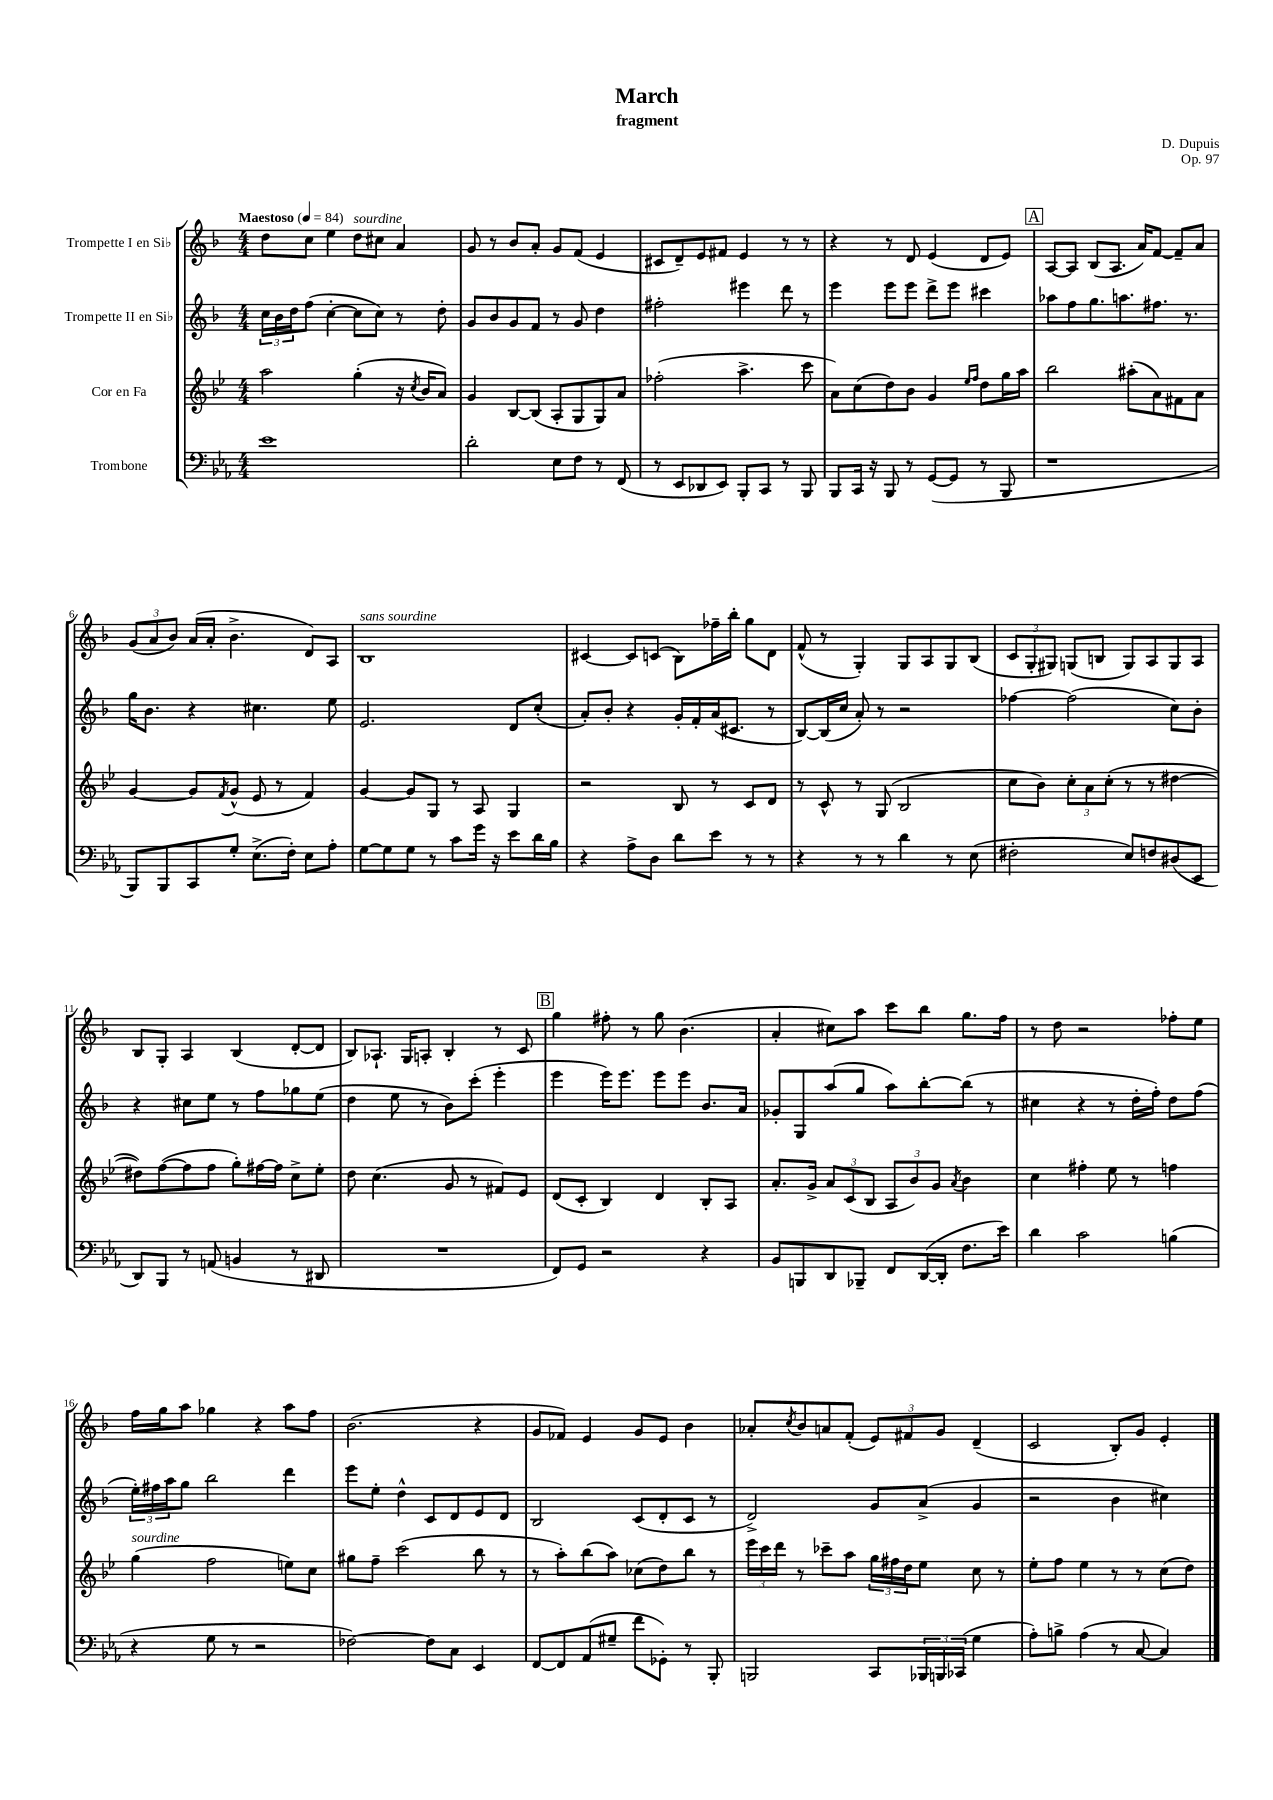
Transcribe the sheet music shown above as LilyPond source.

\header { title = "March" composer = "D. Dupuis" subtitle = "fragment" opus = "Op. 97" }
<<
\new StaffGroup <<
\new Staff = "s0" \with { instrumentName = "Trompette I en Sib" } {
    \clef treble \key f \major \numericTimeSignature \time 4/4 \tempo "Maestoso" 4 = 84
    d''8 c''8 e''4 d''8^\markup { \italic "sourdine" } cis''8 a'4 |
    g'8 r8 bes'8 a'8-. g'8 f'8( e'4 |
    cis'8 d'8--) e'8 fis'8 e'4 r8 r8 |
    r4 r8 d'8 e'4( d'8 e'8) |
    \mark \markup { \box "A" } a8~ a8 bes8( a8. a'16) f'8~ f'8-- a'8 |
    \tuplet 3/2 { g'8( a'8 bes'8) } a'16( a'16-. bes'4.-> d'8) a8 |
    bes1^\markup { \italic "sans sourdine" } |
    cis'4~ cis'8 c'8( bes8) fes''16-- bes''16-. g''8 d'8 |
    f'8-^( r8 g4-.) g8 a8 g8 bes8( |
    \tuplet 3/2 { c'8 g8-. gis8) } g8( b8 g8) a8 g8 a8 |
    bes8 g8-. a4 bes4( d'8~-. d'8 |
    bes8) aes8.-! g16 a8-. bes4-. r8 c'8 |
    \mark \markup { \box "B" } g''4 fis''8-. r8 g''8 bes'4.( |
    a'4-. cis''8) a''8 c'''8 bes''8 g''8. f''16 |
    r8 d''8 r2 fes''8-. e''8 |
    f''16 g''16 a''8 ges''4 r4 a''8 f''8 |
    bes'2.( r4 |
    g'8 fes'8) e'4 g'8 e'8 bes'4 |
    aes'8-. \acciaccatura { c''8 } bes'8 a'8 f'8-.( \tuplet 3/2 { e'8) fis'8 g'8 } d'4--( |
    c'2 bes8-.) g'8 e'4-. \bar "|." |
}
\new Staff = "s1" \with { instrumentName = "Trompette II en Sib" } {
    \clef treble \key f \major \numericTimeSignature \time 4/4
    \tuplet 3/2 { c''16 bes'16 d''16 } f''8( c''4~-. c''8 c''8) r8 d''8-. |
    g'8 bes'8 g'8 f'8 r8 g'8 d''4 |
    fis''2-. eis'''4 d'''8 r8 |
    e'''4 e'''8 e'''8 d'''8-> e'''8 cis'''4 |
    \mark \markup { \box "A" } aes''8 f''8 g''8. a''8. fis''8. r8. |
    g''16 bes'8. r4 cis''4. e''8 |
    e'2. d'8 c''8-.( |
    a'8-.) bes'8-. r4 g'16-. f'16-. a'16( cis'8. r8 |
    bes8~) bes16( c''16 a'8-.) r8 r2 |
    fes''4~ fes''2( c''8) bes'8-. |
    r4 cis''8 e''8 r8 f''8 ges''8 e''8( |
    d''4 e''8 r8 bes'8) c'''8-.( e'''4-. |
    \mark \markup { \box "B" } e'''4 e'''16) e'''8. e'''8 e'''8 bes'8. a'16 |
    ges'8-. g8 a''8( g''8 a''8) bes''8~-. bes''8( r8 |
    cis''4 r4 r8 d''16-. f''16-.) d''8 f''8( |
    \tuplet 3/2 { e''16-.) fis''16 a''16 } g''8 bes''2 d'''4 |
    e'''8 e''8-. d''4-^ c'8 d'8 e'8 d'8 |
    bes2 c'8( d'8-. c'8 r8 |
    d'2->) g'8 a'8->( g'4 |
    r2 bes'4 cis''4) \bar "|." |
}
\new Staff = "s2" \with { instrumentName = "Cor en Fa" } {
    \clef treble \key bes \major \numericTimeSignature \time 4/4
    a''2 g''4-.( r16 \acciaccatura { c''8 } bes'16 a'8) |
    g'4 bes8~ bes8( a8-. g8 g8) a'8 |
    fes''2-.( a''4.-> c'''8 |
    a'8) c''8( d''8) bes'8 g'4 \grace { ees''16 f''16 } d''8 g''16 a''16 |
    \mark \markup { \box "A" } bes''2 ais''8-.( a'8) fis'8 a'8 |
    g'4~ g'8 \acciaccatura { f'8 } g'8-^( ees'8 r8 f'4) |
    g'4~ g'8 g8 r8 a8 g4 |
    r2 bes8 r8 c'8 d'8 |
    r8 c'8-^ r8 g8( bes2 |
    c''8 bes'8) \tuplet 3/2 { c''8-. a'8 c''8-.( } r8 r8 dis''4~ |
    dis''8) f''8~( f''8 f''8 g''8-.) fis''16~ fis''16 c''8-> ees''8-. |
    d''8 c''4.( g'8 r8 fis'8) ees'8 |
    \mark \markup { \box "B" } d'8( c'8-. bes4) d'4 bes8-. a8 |
    a'8.-. g'16-> \tuplet 3/2 { a'8 c'8( bes8 } \tuplet 3/2 { a8 bes'8) g'8 } \acciaccatura { a'8 } bes'4 |
    c''4 fis''4-. ees''8 r8 f''4 |
    g''4^\markup { \italic "sourdine" }( f''2 e''8) c''8 |
    gis''8 f''8-- c'''2( bes''8 r8 |
    r8 a''8-.) bes''8( a''8) ces''8( d''8) bes''8 r8 |
    \tuplet 3/2 { ees'''16 c'''16 d'''16 } r8 ces'''8-- a''8 \tuplet 3/2 { g''16 fis''16 d''16 } ees''8 c''8 r8 |
    ees''8-. f''8 ees''4 r8 r8 c''8( d''8) \bar "|." |
}
\new Staff = "s3" \with { instrumentName = "Trombone" } {
    \clef bass \key ees \major \numericTimeSignature \time 4/4
    ees'1 |
    d'2-. ees8 f8 r8 f,8( |
    r8 ees,8 des,8 ees,8) bes,,8-. c,8 r8 bes,,8 |
    bes,,8 c,16 r16 bes,,8 r8 g,8~( g,8 r8 bes,,8 |
    \mark \markup { \box "A" } r1 |
    bes,,8) bes,,8 c,8 g8-. ees8.->( f16-.) ees8 aes8-. |
    g8~ g8 g8 r8 c'8 g'16 r16 ees'8 d'16 bes16 |
    r4 aes8-> d8 d'8 ees'8 r8 r8 |
    r4 r8 r8 d'4 r8 ees8( |
    fis2-. ees8) f8 dis8( ees,8 |
    d,8) bes,,8 r8 a,8( b,4 r8 dis,8 |
    R1 |
    \mark \markup { \box "B" } f,8) g,8 r2 r4 |
    bes,8 b,,8 d,8 bes,,8-- f,8 d,16~( d,16-. f8. ees'16) |
    d'4 c'2 b4( |
    r4 g8 r8 r2 |
    fes2~) fes8 c8 ees,4 |
    f,8~ f,8 aes,8( gis8-- f'8 ges,8-.) r8 bes,,8-. |
    b,,2 c,8 \tuplet 3/2 { bes,,16 b,,16 ces,16( } g4 |
    aes8-.) b8-> aes4( r8 c8~ c4) \bar "|." |
}
>>
>>
